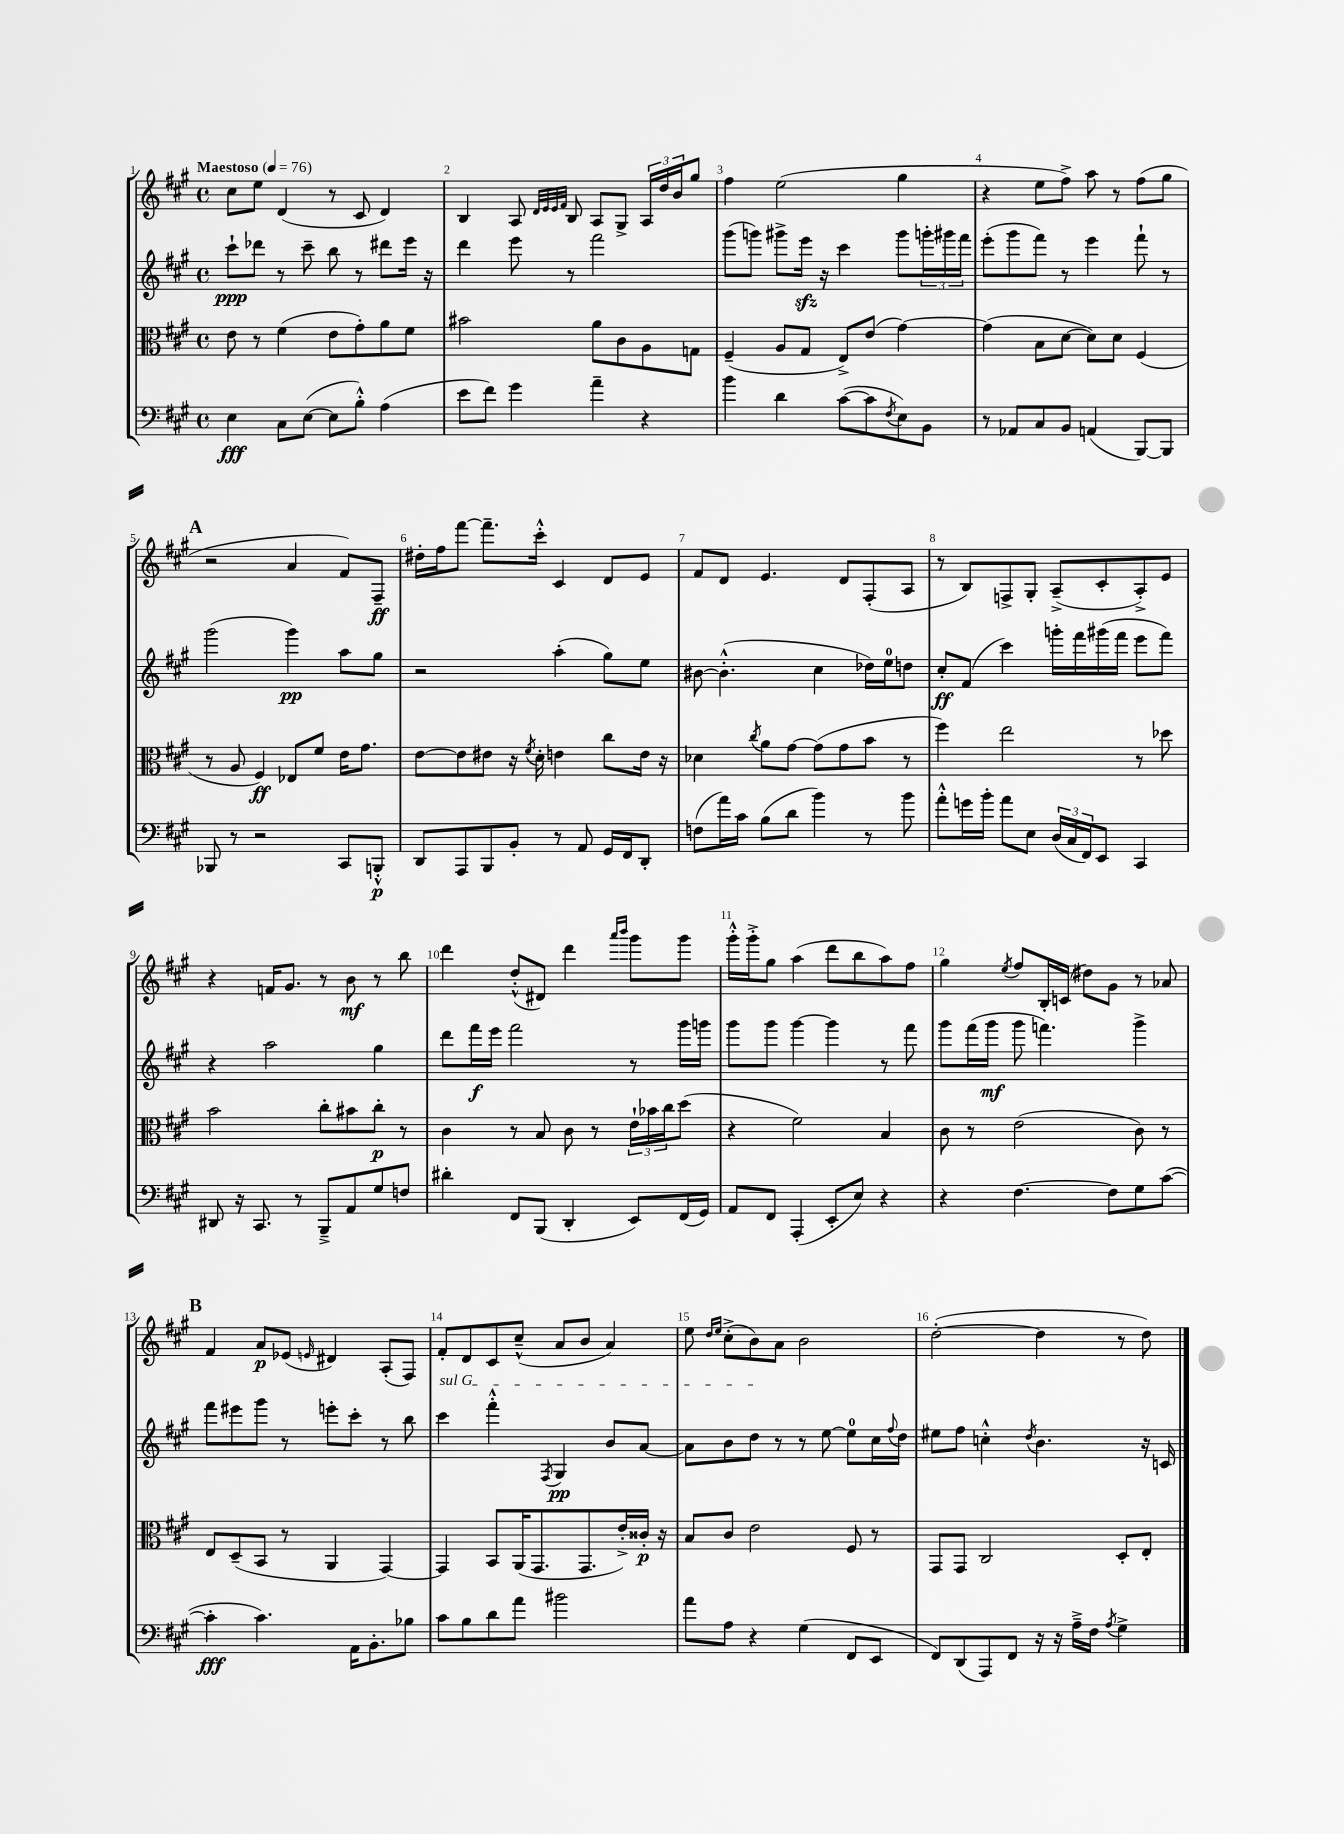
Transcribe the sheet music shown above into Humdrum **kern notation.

**kern	**kern	**kern	**kern
*staff4	*staff3	*staff2	*staff1
*clefF4	*clefC3	*clefG2	*clefG2
*k[f#c#g#]	*k[f#c#g#]	*k[f#c#g#]	*k[f#c#g#]
*M4/4	*M4/4	*M4/4	*M4/4
*met(c)	*met(c)	*met(c)	*met(c)
*MM76	*MM76	*MM76	*MM76
4E	8e	8ccc#`	8cc#
.	8r	8ddd-	8ee
8C#	(4f#	8r	(4d
([8E	.	8ccc#~	.
8E]	8e	8bb	8r
8B'^^)	8g#')	8r	8c#
(4A	8a	8ddd#	4d)
.	8f#	16eee	.
.	.	16r	.
=	=	=	=
8e	2b#	4ddd	4B
8f#)	.	.	.
4g#	.	8eee	8A
.	.	.	32qqd
.	.	.	32qqe
.	.	.	32qqe
.	.	.	32qqf#
.	.	8r	8B
4a~	8a	2fff#	8A
.	8c#	.	8G#^
4r	8A	.	24A
.	.	.	24dd
.	.	.	24b
.	8G	.	8gg#
=	=	=	=
4b	(4F#~	(8ggg#	4ff#
.	.	8ggg)	.
4d	8A	8ggg#^	(2ee
.	8G#	16eee	.
.	.	16r	.
([8c#	8E^)	4ccc#	.
8c#]	(8e	.	.
8qF#	.	.	.
8E)	[4g#)	8ggg#	4gg#
8BB	.	24ggg'	.
.	.	24ggg#	.
.	.	24fff#	.
=	=	=	=
8r	(4g#]	(8eee'	4r
8AA-	.	8ggg#	.
8C#	8B	8fff#)	8ee
8BB	[8d	8r	8ff#^)
(4AA	8d])	4eee	8aa
.	8d	.	8r
[8BBB)	(4F#	8fff#`	(8ff#
8BBB]	.	8r	8gg#
=	=	=	=
8BBB-	8r	(2ggg#	2r
8r	8A	.	.
2r	4F#)	.	.
.	8E-	4ggg#)	4a
.	8f#	.	.
8CC#	16e	8aa	8f#)
.	8.g#	.	.
8BBB'^^	.	8gg#	8F#~
=	=	=	=
8DD	[8e	2r	16dd#'
.	.	.	16ff#
8AAA	8e]	.	[8fff#
8BBB	8e#	.	8.fff#~]
8BB'	16r	.	.
.	8qf#	.	.
.	16d'	.	16ccc#'^^
8r	4e	(4aa'	4c#
8AA	.	.	.
16GG#	8cc#	8gg#)	8d
16FF#	.	.	.
8DD'	16e	8ee	8e
.	16r	.	.
=	=	=	=
(8F	4d-	[8b#	8f#
16a)	.	(4.b#'^^]	8d
16c#	.	.	.
.	8qcc#	.	.
(8B	8a	.	4.e
8d	[8g#	.	.
4b)	(8g#]	4cc#	.
.	8g#	.	8d
8r	8b	16dd-)	(8F#'
.	.	16ee	.
8b	8r	8dd	8A
=	=	=	=
8a'^^	4ff#)	8cc#'	8r
16g	.	(8f#	8B)
16b'	.	.	.
8a	2ee	4ccc#)	8F^
8E	.	.	8G#'
(24D	.	16ggg'	(8A~^
24C#	.	.	.
.	.	16fff#	.
24FF#)	.	.	.
8EE	.	(16ggg#	8c#'
.	.	16fff#	.
4CC#	8r	8eee	8A'^)
.	8dd-	8fff#)	8e
=	=	=	=
8DD#	2b	4r	4r
16r	.	.	.
8.CC#	.	.	.
.	.	2aa	16f
.	.	.	8.g#
8r	.	.	.
8BBB~^	8cc#'	.	8r
8AA	8b#	.	8b
8G#	8cc#'	4gg#	8r
8F	8r	.	8bb
=	=	=	=
4d#'	4c#	8ddd	4ddd
.	.	16fff#	.
.	.	16eee	.
8FF#	8r	2fff#	(8dd'^^
(8BBB	8B	.	8d#)
4DD'	8c#	.	4ddd
.	8r	.	.
.	.	.	16qqaaa
.	.	.	16qqbbb
8EE)	24e`	8r	8ggg#
.	24b-	.	.
.	24cc#	.	.
(16FF#	(8dd	16ggg#	8ggg#
16GG#)	.	16ggg	.
=	=	=	=
8AA	4r	8ggg#	16ggg#'^^
.	.	.	16ggg#'^
8FF#	.	8ggg#	8gg#
(4AAA'	2f#)	[4ggg#	(4aa
8EE'	.	4ggg#]	8ddd
8E)	.	.	8bb
4r	4B	8r	8aa)
.	.	8fff#	8ff#
=	=	=	=
4r	8c#	8ggg#	4gg#
.	8r	(16fff#	.
.	.	16ggg#	.
.	.	.	8qee
[4.F#	(2e	8ggg#	8ff#
.	.	4.fff)	16B'
.	.	.	(16c
.	.	.	8dd#)
8F#]	.	.	8g#
8G#	8c#)	4ggg#^	8r
([8c#	8r	.	8a-
=	=	=	=
4c#']	8E	8fff#	4f#
.	(8D~	8eee#	.
4.c#)	8BB	8ggg#	8a
.	8r	8r	(8e-
.	.	.	16qqe
.	4AA	8eee'	4d#)
16AA	.	8ccc#'	.
8.BB'	.	.	.
.	[4GG#)	8r	(8A'
8B-	.	8bb	8F#)
=	=	=	=
8c#	4GG#]	4ccc#	8f#'
8B	.	.	8d
8d	8BB	4fff#'^^	8c#
8a	(16AA	.	(8cc#~^^
.	8.GG#	.	.
.	.	8qF#	.
2b#	.	4G#	8a
.	8.GG#	.	8b
.	.	8b	4a)
.	16e'^)	.	.
.	16c##'	[8a	.
.	16r	.	.
=	=	=	=
8a	8B	8a]	8ee
.	.	.	16qqdd
.	.	.	16qqee
8A	8c#	8b	(8cc#'^
4r	2e	8dd	8b)
.	.	8r	8a
(4G#	.	8r	2b
.	.	[8ee	.
8FF#	8F#	8ee]	.
8EE	8r	16cc#	.
.	.	8qqff#	.
.	.	16dd	.
=	=	=	=
8FF#)	8GG#	8ee#	([2dd'
(8DD	8GG#	8ff#	.
8AAA)	2C#	4cc'^^	.
8FF#	.	.	.
.	.	8qdd	.
16r	.	4.b	4dd]
16r	.	.	.
16A~^	.	.	.
16F#	.	.	.
8qA	.	.	.
4G#^	8D'	.	8r
.	8E'	16r	8dd)
.	.	16c	.
==	==	==	==
*-	*-	*-	*-
